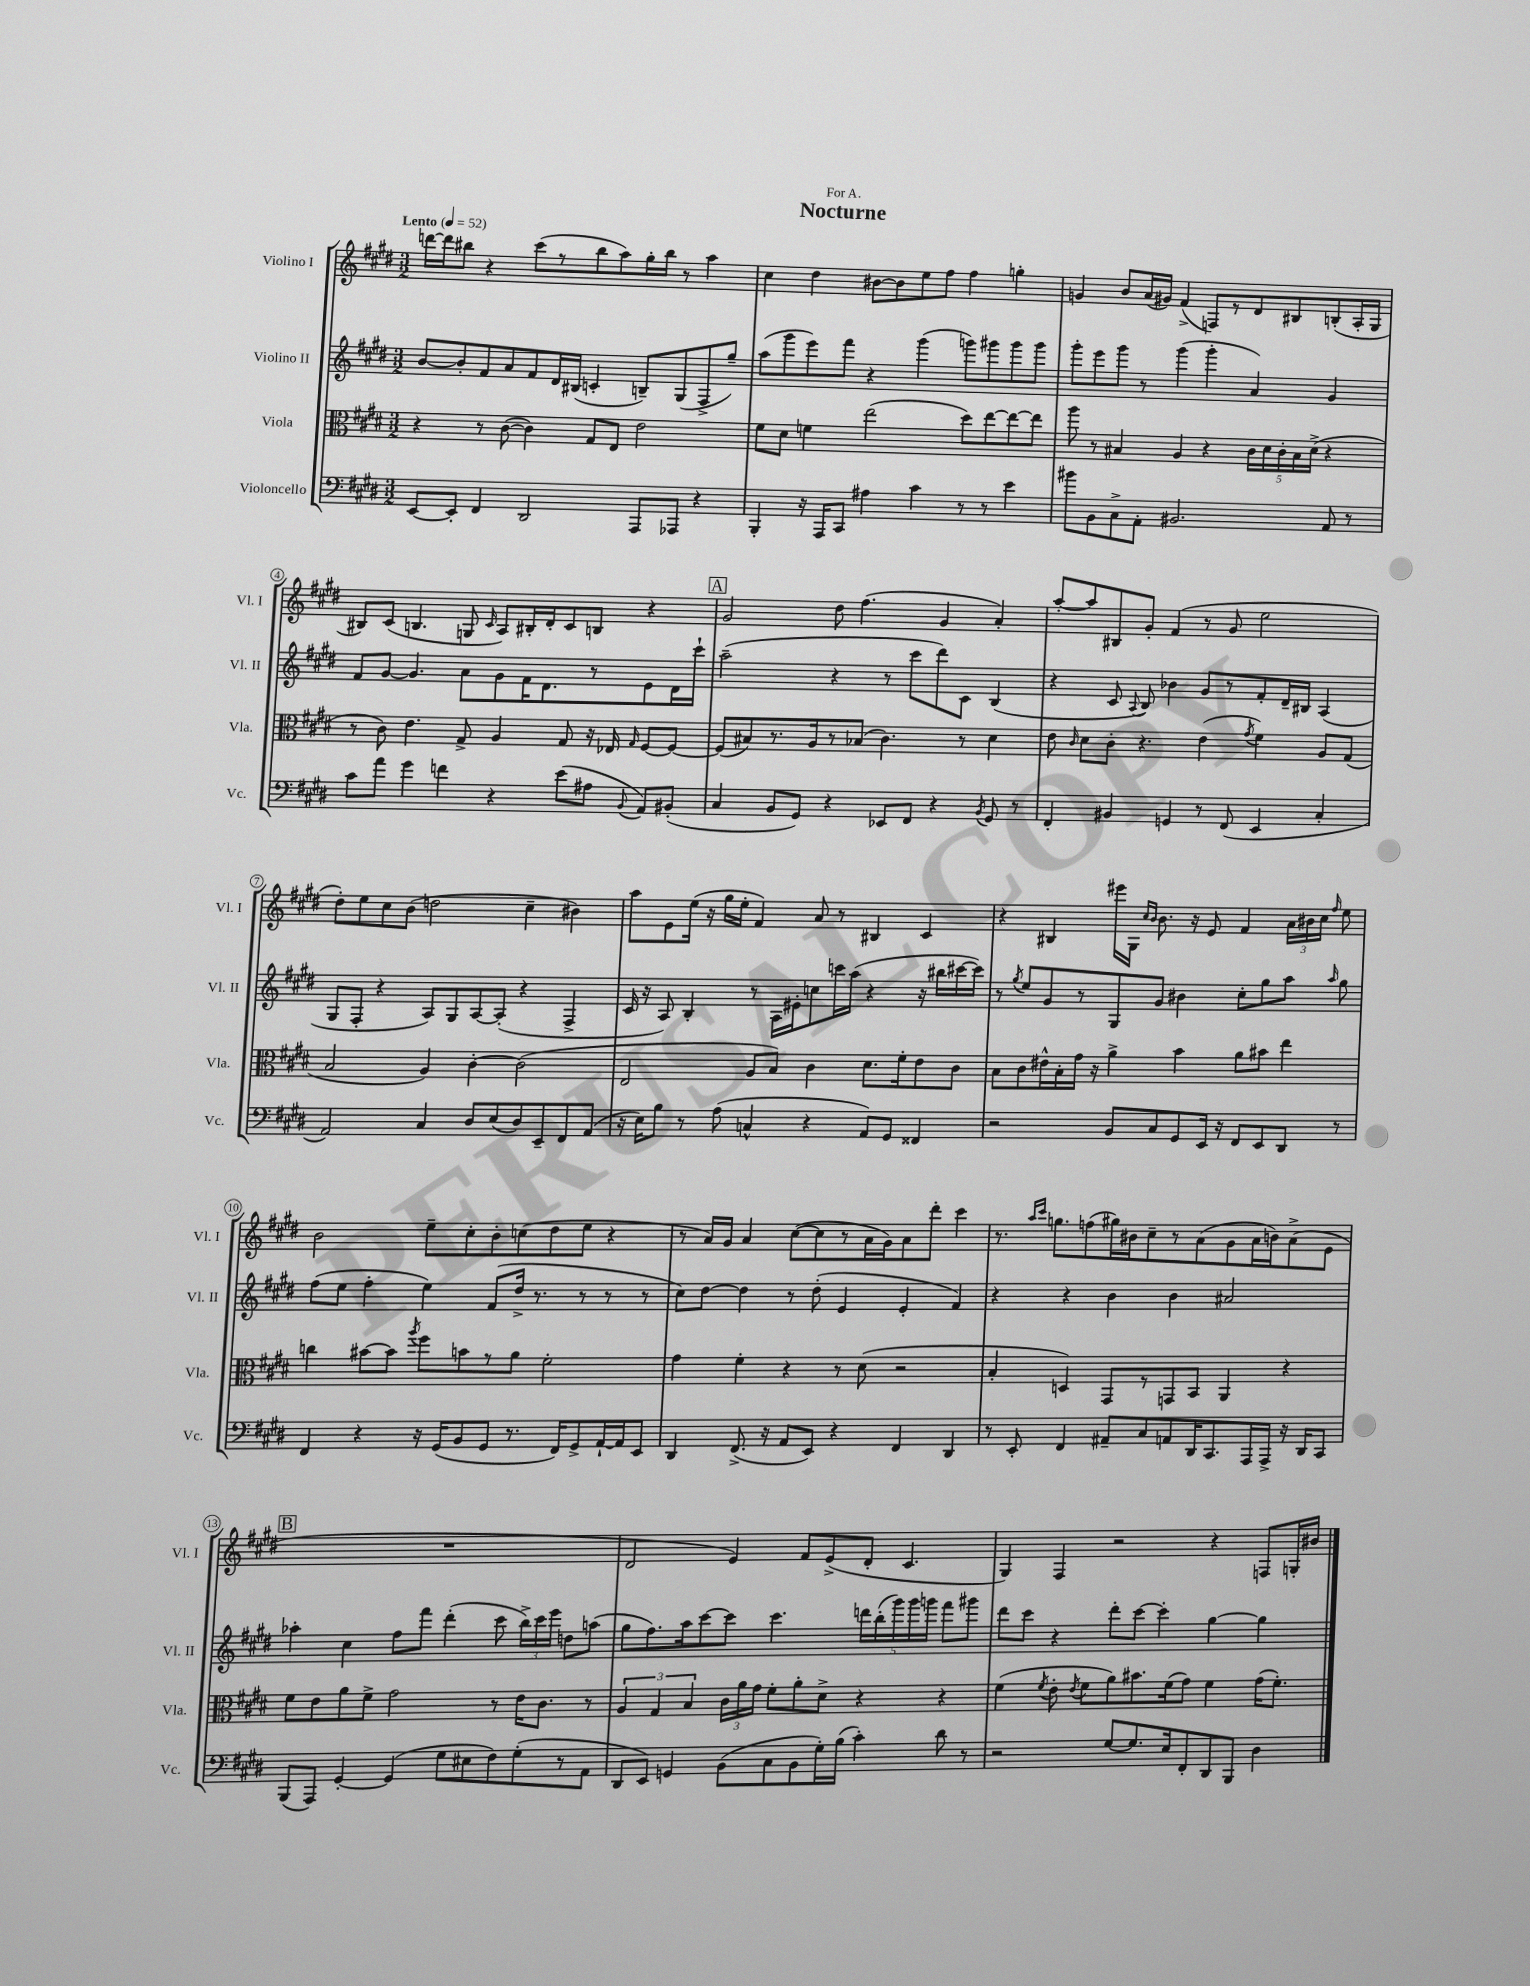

**kern	**kern	**kern	**kern
*staff4	*staff3	*staff2	*staff1
*clefF4	*clefC3	*clefG2	*clefG2
*k[f#c#g#d#]	*k[f#c#g#d#]	*k[f#c#g#d#]	*k[f#c#g#d#]
*M3/2	*M3/2	*M3/2	*M3/2
*MM52	*MM52	*MM52	*MM52
[8EE/L	4r	[8b/L	[16ddd\LL
.	.	.	16ddd\]J
8EE'/]J	.	8b'/]	8bb#\J
4FF#/	8r	8f#/	4r
.	([8c#\	8a/	.
2DD#/	4c#\])	8f#/	(8ccc#\L
.	.	16d#/L	8r
.	.	(16B#/JJ	.
.	8G#/L	4c'/	8bb#\
.	8E/J	.	8aa\)
8AAA/L	2e\	8B~/L)	16gg#'\L
.	.	.	16bb#\JJ
8AAA-/J	.	(8G#/	8r
4r	.	8F#^/	4aa\
.	.	8gg#~/J)	.
=	=	=	=
4BBB'/	8f#\L	(8aa\L	4cc#\
.	8d#\J	8ggg#\	.
16r	4f\	8eee\)	4dd#\
16AAA/LK	.	.	.
8CC#/J	.	8fff#\J	.
4A#\	(2ee\	4r	[8b#\L
.	.	.	8b#\]
4c#\	.	(4ggg#\	8ee\
.	.	.	8ff#\J
8r	8dd#\L)	8ggg\L)	4ff#\
8r	[8ee\	8ggg#\	.
4e\	8ee\_	8ggg#\	4gg'\
.	8ee\]J	8ggg#\J	.
=	=	=	=
8b#\L	8aa\	8ggg#'\L	4g/
8BB\	8r	8eee\	.
8C#^\	4B#/	8ggg#\J	8b/L
8AA'\J	.	8r	(16a/L
.	.	.	16g#/JJ)
2.BB#/	4A/	(4ggg#\	(4f#^/
.	4r	4ggg#'\	8F/L)
.	.	.	8r
.	20c#\LL	4a/)	8d#/
.	20d#\	.	.
.	20c#'\	.	.
.	.	.	8B#/
.	20B#\	.	.
.	(20d#^\JJ	.	.
8AA/	4r	4g#/	(8B'/
8r	.	.	16A'/L
.	.	.	16G#/JJ
=	=	=	=
8c#\L	8r	8f#/L	8B#/L)
8a\J	8c#\)	[8g#/J	(8c#/J
4g#\	4.e\	4.g#/]	4.B/
4f\	.	.	.
.	8G#^/	8a\L	8G/
.	.	.	16qqc#/
4r	4A/	8g#\	8A/L)
.	.	16f#\K	16B#'/L
.	.	8.d#\	16d#'/J
(8e\L	8G#/	.	8c#/
8A#\J	16r	8r	8B/J
.	16E-/	.	.
8qqBB/	16qqG#/	.	.
8AA/L)	[8F#/L	8e\	4r
(8BB#'/J	8F#/_J	16d#\L	.
.	.	16ccc#`\JJ	.
=	=	=	=
4C#/	(8F#/]L	(2aa~\	2g#/
.	8B#/)	.	.
8BB/L	8.r	.	.
8GG#/J)	.	.	.
.	16A/k	.	.
4r	8r	4r	8dd#\
.	(8B-/J	.	(4.ff#\
8EE-/L	4.c#\)	8r	.
8FF#/J	.	8ccc#\L	.
4r	.	8ddd#\)	4g#/
.	8r	8c#\J	.
8qBB/	.	.	.
8GG#/	4d#\	(4B/	4a'/)
8r	.	.	.
=	=	=	=
4FF#'/	8e\	4r	[8aa'/L
.	16qqc#/	.	.
.	8d#\L	.	8aa/]
4BB#/	8c#'\J	8c#/	8B#/
.	.	8qqA/	.
.	4.r	8B/)	8g#'/J
4GG/	.	4b-\	(4f#/
8r	(4e\	8g#/L	8r
(8FF#/	.	8r	8g#/
.	8qg#/	.	.
4EE/	4f#\)	8f#'/	2ee\
.	.	16d#~/L	.
.	.	16B#/JJ	.
4C#'/	8A/L	(4A/	.
.	(8G#/J	.	.
=	=	=	=
2AA/)	2B/	8G#/L	8dd#'\L)
.	.	8F#'/J	8ee\
.	.	4r	8cc#\
.	.	.	(8b\J
4C#/	4A/)	8A/L)	2dd\
.	.	8G#/	.
8D#/L	[4c#'\	[8A/	.
(8E/	.	(8A'/]J	.
8D#/)	(2c#\]	4r	4cc#~\
8EE~/	.	.	.
8FF#/	.	4F#^/	4b#\)
(8AA/J	.	.	.
=	=	=	=
16r	2E/	16c#/	8aa\L
16E\LK)	.	16r	.
8B\J	.	8A/)	8e\
8r	.	4B'/	(16ee\Jk
.	.	.	16r
(8A\	.	.	16gg#\LL
.	.	.	16ee'\JJ
4C^^/	8A/L	8r	4f#/)
.	8B/J)	16A\LL	.
.	.	16e#'\J	.
4r	4c#\	8cc\	8a/
.	.	16ccc\L	8r
.	.	(16aa\JJ	.
8AA/L)	8.d#\L	4r	4B#/
8GG#/J	.	.	.
.	16f#'\k	.	.
4FF##/	8e\	16r	4c#/
.	.	16bb#\LL	.
.	8c#\J	[16ccc#\	.
.	.	16ccc#\]JJ)	.
=	=	=	=
2r	8B\L	8r	4r
.	.	8qgg#/	.
.	8c#\	8ee/L	.
.	16e#^^\L	8g#/	4B#/
.	16B'\	.	.
.	16g#\JJ	8r	.
.	16r	.	.
8BB/L	4a^\	8G#/	16eee#\LL
.	.	.	16G#\JJ
.	.	.	16qqcc#/LL
.	.	.	16qqb/JJ
8C#/	.	8g#/J	8.b\
8GG#/	4b\	4b#\	.
.	.	.	16r
16EE/Jk	.	.	8e/
16r	.	.	.
8FF#/L	8a\L	8cc#'\L	4f#/
8EE/	8b#\J	8gg#\	.
8DD#/J	4ee\	8aa\J	24a\LL
.	.	.	24b#\
.	.	.	24cc#\JJ
.	.	16qqaa/	16qqff#/
8r	.	8gg#\	8ee\
=	=	=	=
4FF#/	4cc\	(8ff#\L	2b\
.	.	8ee\J	.
4r	[8b#\L	4ff#'\	.
.	8b#\]J	.	.
.	8qaa/	.	.
16r	8ff#\L	4ee\)	8ee~\L
(16GG#/LK	.	.	.
8BB/	8b\	.	8cc#'\
8GG#/J	8r	(8f#/L	8b'\
8.r	8a\J	16dd#^/Jk	(8cc\
.	.	8.r	.
.	2f#'\	.	8dd#\
16FF#/LK)	.	.	.
8GG#^/	.	8r	8ee\J
[16AA`/L	.	8r	4r
16AA/]J	.	.	.
8EE/J	.	8r	.
=	=	=	=
4DD#/	4g#\	8cc#\L)	8r
.	.	[8dd#\J	16a/LL)
.	.	.	16g#/JJ
(8.FF#^/	4f#'\	4dd#\]	4a/
16r	.	.	.
8AA/L	4r	8r	([8cc#\L
8EE/J)	.	(8dd#'\	8cc#\]
4r	8r	4e/	8r
.	(8d#\	.	16a\L
.	.	.	16g#\J)
4FF#/	2r	4e'/	8a\
.	.	.	8ddd#'\J
4DD#/	.	4f#/)	4ccc#\
=	=	=	=
8r	4B'/	4r	8.r
8EE'/	.	.	.
.	.	.	16qqaa/LL
.	.	.	16qqccc#/JJ
.	.	.	8.gg\L
4FF#/	4D/)	4r	.
.	.	.	(8ff\
8AA#~/L	8GG#/L	4b\	16gg#\L)
.	.	.	16b#\J
8C#/	8r	.	8cc#~\
8AA/	8GG/	4b\	8r
16DD#/K	8BB/J	.	(8a\
8.CC#/	.	.	.
.	4AA/	2a#/	8g#\
16AAA/L	.	.	16a\L
16AAA^/JJ	.	.	16b\J)
16r	4r	.	(8a^\
16DD#/LK	.	.	.
8CC#/J	.	.	8e\J
=	=	=	=
(8BBB/L	8f#\L	4aa-'\	1.r
8AAA/J)	8e\	.	.
[4GG#'/	8a\	4cc#\	.
.	8f#^\J	.	.
(4GG#/]	2g#\	8ff#\L	.
.	.	8fff#\J	.
8G#\L	.	(4ddd#'\	.
8E#\	.	.	.
8F#\)	8r	8ccc#\	.
(8G#'\	16e\LK	24bb^\LL)	.
.	.	24ccc#\	.
.	8.c#\J	.	.
.	.	24eee\JJ	.
8r	.	8dd\L	.
8AA\J	8r	(8aa\J	.
=	=	=	=
8DD#/L	6A/	8gg#\L	2d#/
8EE/J)	.	8.ff#\)	.
.	6G#/	.	.
4GG/	.	.	.
.	.	16aa\k	.
.	6B/	.	.
.	.	[8ccc#\	.
(8BB\L	24c#\LL	8ccc#\]J	4e/)
.	24a\	.	.
.	24g#\JJ	.	.
8C#\	8f#'\L	4.ccc#\	.
8BB\	8a'\	.	8f#/L
16G#'\L)	8d#^\J	.	(8e^/
(16B\JJ	.	.	.
4c#'\)	4r	20ddd\LL	8d#'/J
.	.	(20bb'\	.
.	.	20ggg#\)	.
.	.	.	4.c#/
.	.	20ggg#\	.
.	.	20ggg\JJ	.
8d#\	4r	8fff#\L	.
8r	.	8ggg#\J	.
=	=	=	=
2r	(4f#\	8ddd#\L	4G#/)
.	.	8ccc#\J	.
.	8qf#/	.	.
.	8e'\	4r	4F#/
.	8qe/	.	.
.	8f#\L	.	.
[8G#/L	8a\)	8ddd#'\L	2r
8.G#/]	8.b#\	[8ccc#\J	.
.	.	4ccc#'\]	.
16E/k	(16f#\k	.	.
8FF#'/	8g#\J)	.	.
8DD#/	4f#\	[4gg#\	4r
8BBB/J	.	.	.
4D#\	(16g#\LK	4gg#\]	8F/L
.	8.f#'\J)	.	.
.	.	.	16G'/L
.	.	.	16b#/JJ
==	==	==	==
*-	*-	*-	*-
